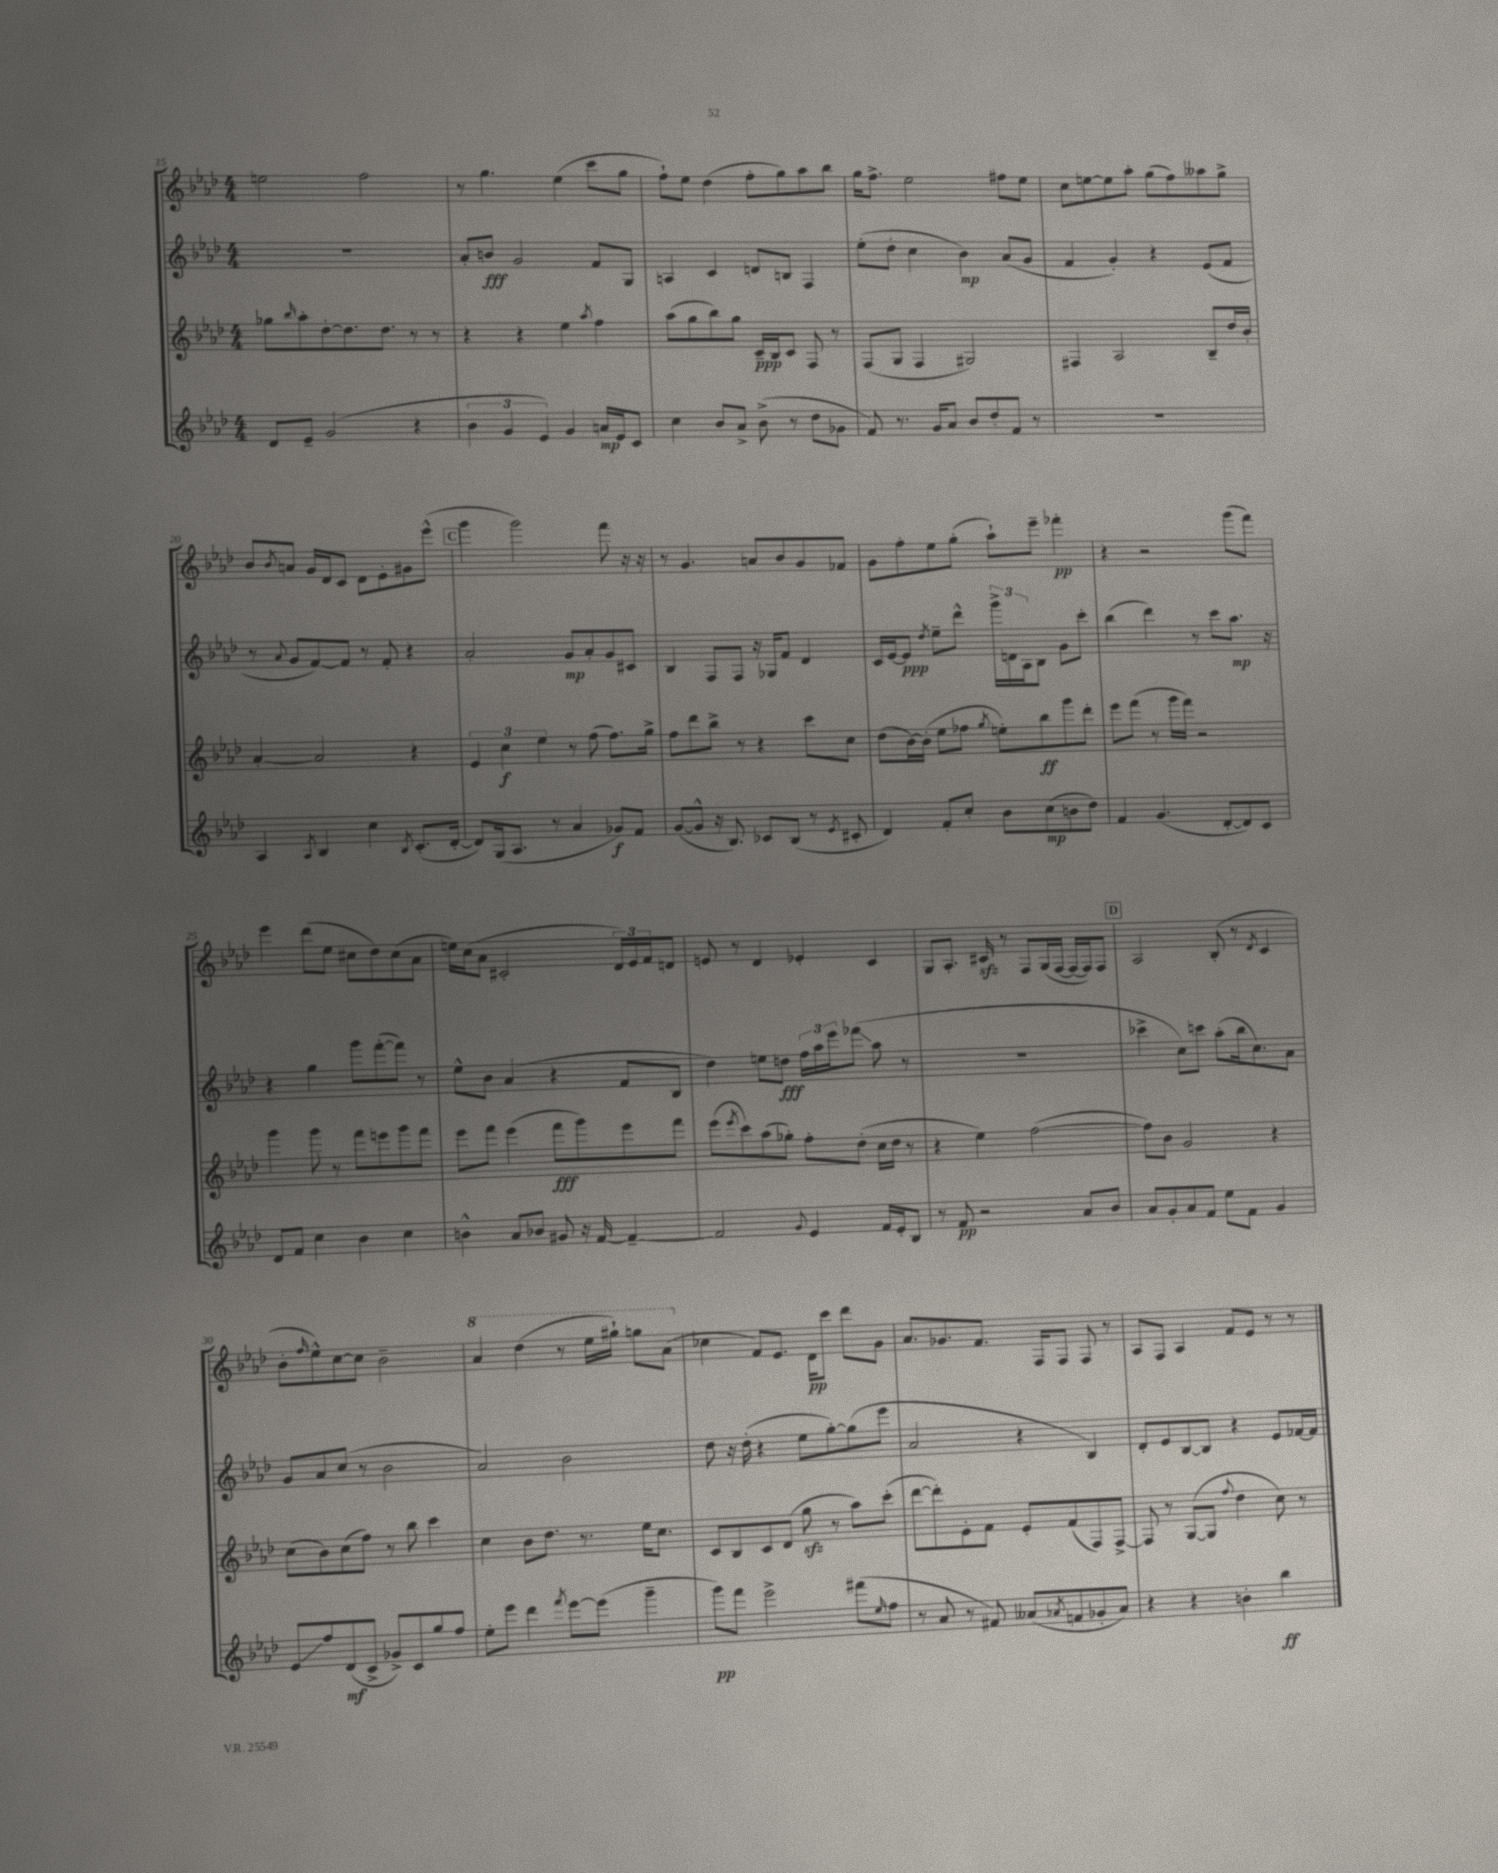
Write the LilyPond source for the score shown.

<<
\new StaffGroup <<
\new Staff = "s0" {
    \clef treble \key aes \major \numericTimeSignature \time 4/4
    e''2 f''2 |
    r8 g''4. ees''4( c'''8 g''8 |
    f''8-!) ees''8 des''4( f''8-. g''8) aes''8 bes''8 |
    g''16 f''8.-> ees''2 fis''8 ees''8 |
    c''8 e''8~ e''8 aes''8-. g''8( f''8) aeses''8 g''8-> |
    bes'8 \acciaccatura { bes'8 } a'8 g'16 des'16 c'8 des'8 ees'8-. gis'8 ees'''8-^( |
    \mark \markup { \box "C" } g'''4 g'''2) f'''8 r16 r16 |
    r8 g'4. a'8 bes'8 g'8 fes'8 |
    g'8 f''8-. ees''8 g''8-.( aes''8-!) ees'''8-- fes'''4-.\pp |
    r4 r2 g'''8( f'''8) |
    ees'''4 des'''8( ees''8 cis''8 des''8) cis''8( aes'8 |
    e''16) c''16( aes'8 cis'2-. \tuplet 3/2 { des'16) ees'16 f'16 } d'8 |
    e'8 r8 des'4 ees'4-. c'4 |
    g8 aes8.-. cis'16\sfz r8 f8 g16( f16~ f16~ f16) f8 |
    \mark \markup { \box "D" } aes2 bes8-.( r8 \acciaccatura { des'8 } c'4 |
    bes'8-. \grace { f''16 } ees''8-^) c''8~ c''8 bes'2-- |
    \ottava #1 aes''4 des'''4( r8 ees'''16 gis'''16-!) g'''8 aes''8( \ottava #0 |
    ces''4 f'8) ees'8. des'16\pp c'''8 des'''8 g'8 |
    aes'8. ges'8. f'8. f16 f8 f8 r8 |
    aes8 f8 aes4 f'8 ees'8 r8 r8 \bar "|." |
}
\new Staff = "s1" {
    \clef treble \key aes \major \numericTimeSignature \time 4/4
    R1 |
    aes'8-. b'8\fff g'2 f'8 g8 |
    a4 c'4 d'8 b8 f4 |
    ees''8-.( des''8-. c''4 bes'4\mp) aes'8( g'8 |
    f'4 g'4-.) r4 ees'8( f'8 |
    r8 \appoggiatura { aes'8 } g'8 f'8~) f'8 r8 f'8-. r4 |
    \mark \markup { \box "C" } aes'2-. g'8\mp aes'8-. g'8 cis'8 |
    bes4 f8 f8 r16 ges16 f'8 des'4 |
    c'16 ees'16~ ees'8\ppp \acciaccatura { des''8 } ees''8-- des'''8-^ \tuplet 3/2 { g'''16-> d'16 aes16 } bes8 g'8 c'''8-. |
    bes''4( des'''4) r8 c'''8 aes''8.\mp r16 |
    r4 g''4 g'''8 f'''8~-.( f'''8) r8 |
    ees''8-^ bes'8 aes'4( r4 f'8 bes8 |
    des''4) e''8 d''8\fff \tuplet 3/2 { f''16 aes''16 ees'''16 } fes'''8\glissando( aes''8 r8 |
    R1 |
    \mark \markup { \box "D" } ces'''4-> c''8) c'''8 aes''8-.( bes''16 c''8.) aes'8 |
    g'8 aes'8 c''8( r8 bes'2 |
    aes'2) bes'2 |
    des''8 r16 des''16-.( r4 ees''8 g''8~-.) g''8( ees'''8 |
    aes'2 r4 bes4) |
    des'8-. ees'8 bes8~ bes8 r4 ees'8 fes'16~ fes'16 \bar "|." |
}
\new Staff = "s2" {
    \clef treble \key aes \major \numericTimeSignature \time 4/4
    ges''8 \grace { bes''16 } aes''8-. des''8~-. des''8. des''8. r8 r8 |
    r4 r4 ees''4 \acciaccatura { aes''8 } f''4 |
    aes''8( g''8 bes''8) g''8 c'16--\ppp bes16 c'8 f8 r8 |
    f8( g8 f4 gis2) |
    fis4 aes2 bes8-- des''16 bes'16-. |
    aes'4~-. aes'2 r4 |
    \mark \markup { \box "C" } \tuplet 3/2 { ees'4 c''4\f ees''4 } r8 f''8( f''8.) g''16-> |
    f''8 des'''8 bes''8-> r8 r4 c'''8 c''8 |
    des''8( bes'16~) bes'16-.( ees''8 fes''8 \acciaccatura { g''8 } e''8-.) bes''8\ff g'''8 des'''8-. |
    ees'''8 f'''8( r8 g'''16 f'''16) r2 |
    g'''4 g'''8 r8 f'''8 e'''8 g'''8 f'''8 |
    ees'''8 f'''8 ees'''4( f'''8\fff g'''8) ees'''8 f'''8 |
    ees'''8( \acciaccatura { ees'''8 } c'''8) aes''8( ges''8-.) f''8-. des''8-.( c''16 des''16 r8 |
    r4 ees''4) f''2~( |
    \mark \markup { \box "D" } f''8) bes'8 g'2 r4 |
    c''8( bes'8) c''8( f''8) r8 bes''8 c'''4 |
    c''4 bes'8 des''8. r8. ees''16 c''8. |
    c'8 bes8 c'8 des'8( g''8\sfz r8 aes''8) c'''8-.( |
    des'''8~ des'''8-.) ees'8-. f'8 ees'8-. f'8( f8) f8~-> |
    f8 r8 g8~( g8 \appoggiatura { f''8 } des''4 c''8) r8 \bar "|." |
}
\new Staff = "s3" {
    \clef treble \key aes \major \numericTimeSignature \time 4/4
    des'8 ees'8-- g'2( r4 |
    \tuplet 3/2 { bes'4 g'4 ees'4) } g'4 a'16\mp ees'16 c'8 |
    c''4 bes'8 aes'8-> bes'8->( r8 des''8 ges'8 |
    f'8) r8. g'16 aes'8 bes'8 des''8-. f'8 r8 |
    R1 |
    aes4 \acciaccatura { aes8 } bes4 c''4 \acciaccatura { bes8 } c'8.-.( des'16~-. |
    \mark \markup { \box "C" } des'8) g16( aes8. r8 aes'4 ges'8\f) f'8 |
    g'8~( g'8-^ r16 bes8.) ces'8 bes8( r8 \acciaccatura { ees'8 } cis'8-. |
    des'4) f'8-. c''8-. bes'8 c''8\mp( b'8 des''8) |
    f'4 g'4.( des'8~-. des'8) c'8 |
    des'8 f'8 c''4 bes'4 c''4 |
    b'4-^ aes'8 bes'8 gis'8 r16 f'16~ f'4~-- |
    f'2 \appoggiatura { g'8 } ees'4 f'16 ees'16-. bes8 |
    r8 f'8\pp r2 aes'8 bes'8 |
    \mark \markup { \box "D" } aes'8 g'8-. aes'8 f'8 ees''8 f'8 g'4 |
    ees'8\glissando f''8 des'8\mf( c'8-> ges'8->) c'8 g''8 f''8 |
    ees''8-. ees'''8 des'''4 \acciaccatura { f'''8 } ees'''8~ ees'''8( g'''4-- |
    g'''8\pp) f'''8 ees'''2-> fis'''8( \grace { ees''16 } f''8 |
    r8 aes'8 r8 fis'8) aeses'8( \acciaccatura { aes'8 } f'8 ges'8-. aes'8) |
    r4 r4 b'4-. bes''4\ff \bar "|." |
}
>>
>>
\layout { \context { \Score currentBarNumber = #15 } }
